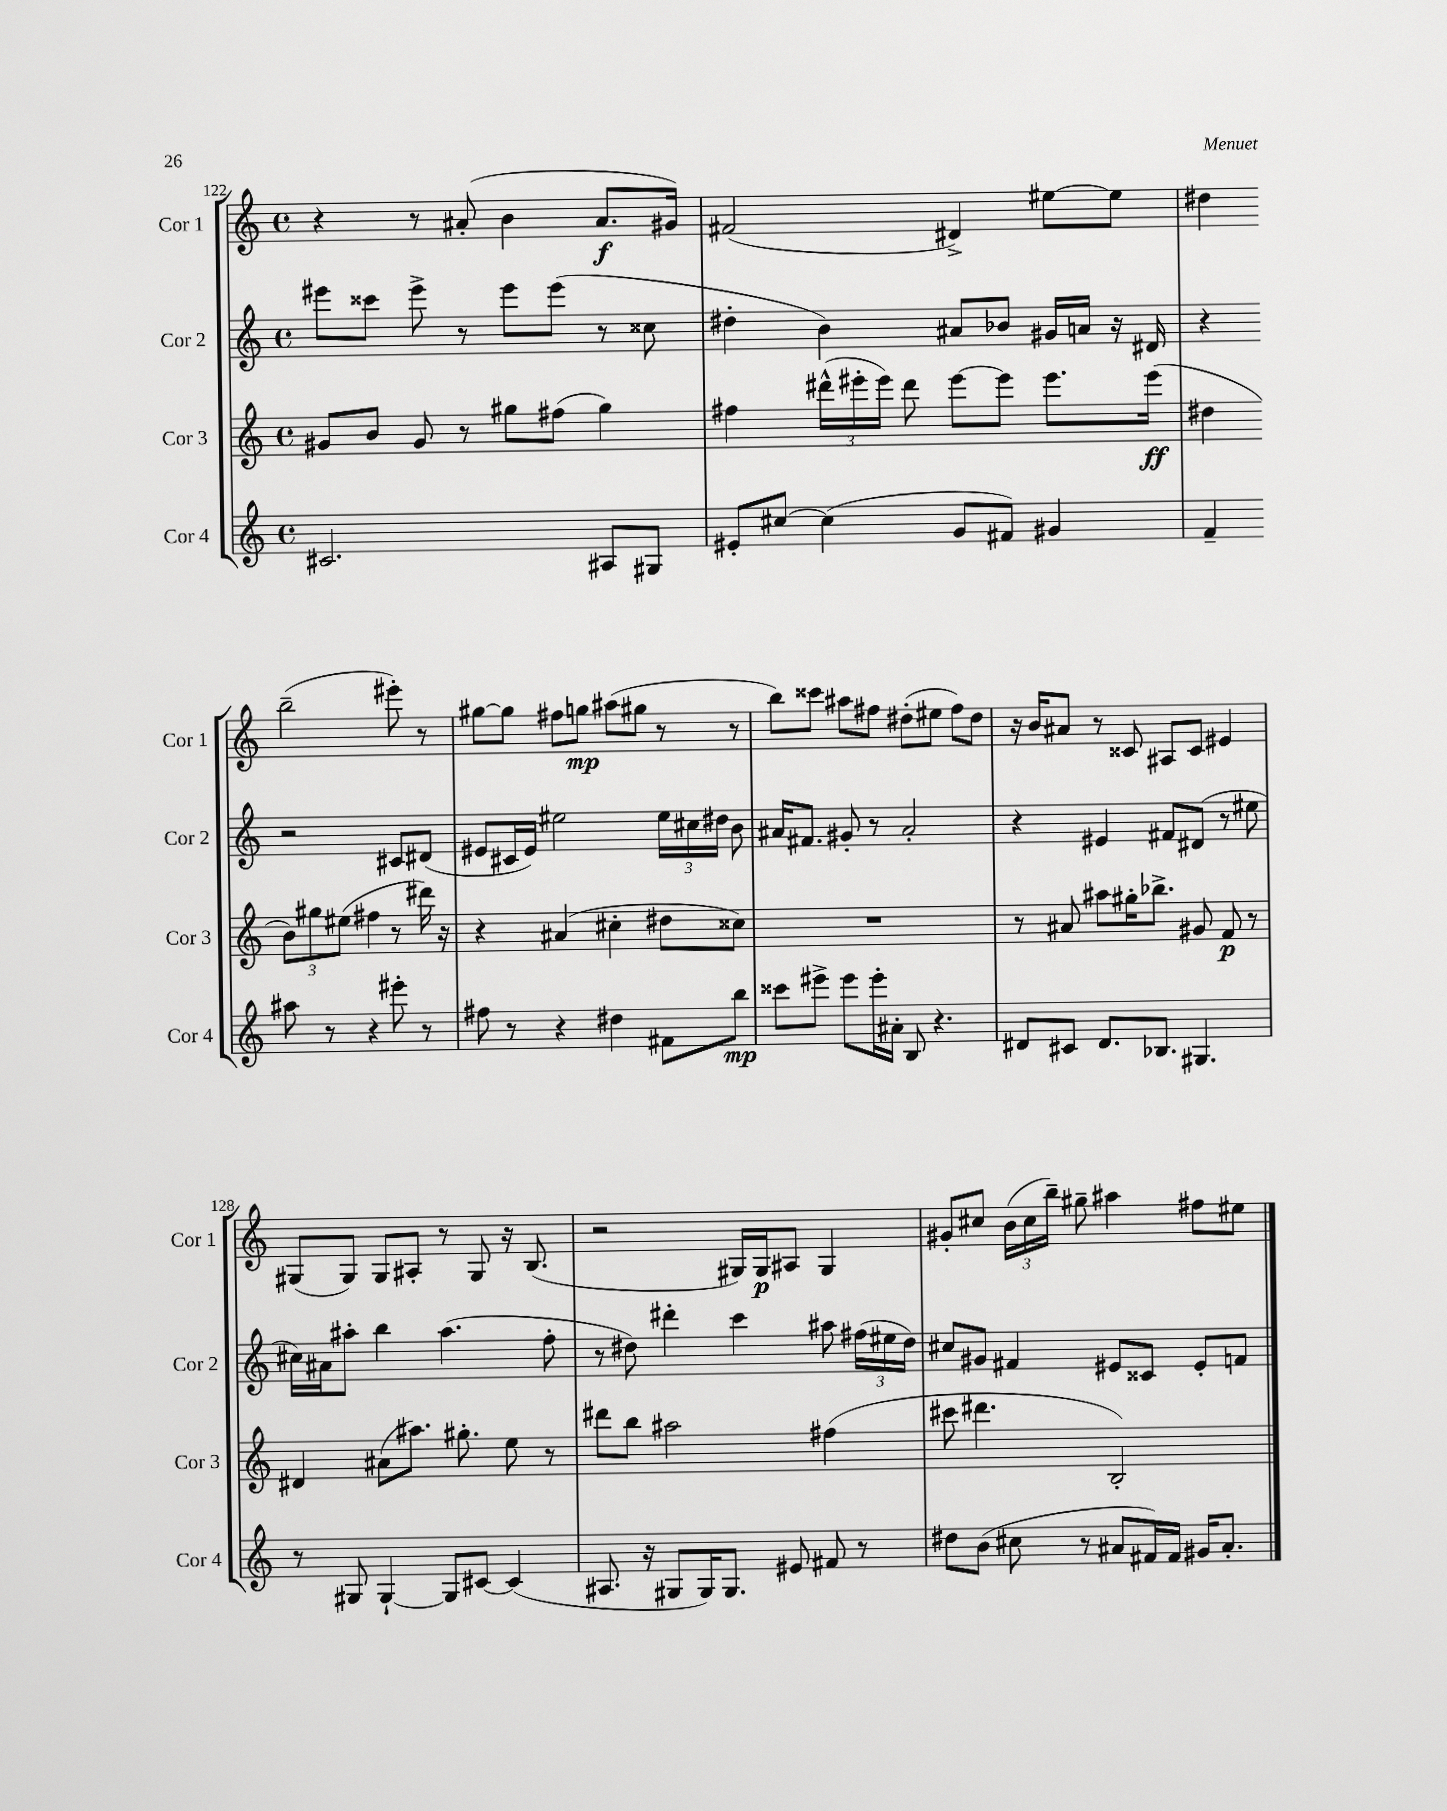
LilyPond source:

<<
\new StaffGroup <<
\new Staff = "s0" \with { instrumentName = "Cor 1" shortInstrumentName = "Cor 1" } {
    \clef treble \key c \major \defaultTimeSignature \time 4/4
    \autoBeamOff r4 r8 ais'8-.( b'4 ais'8.[\f gis'16]) |
    fis'2( dis'4->) eis''8[~ eis''8] |
    dis''4 b''2--( eis'''8-.) r8 |
    gis''8[~ gis''8] fis''8[ g''8]\mp ais''8[( gis''8] r8 r8 |
    b''8[) cisis'''8] ais''8[ fis''8] dis''8[-.( eis''8] fis''8[) dis''8] |
    r16 b'16[ ais'8] r8 cisis'8 ais8[ cisis'8] eis'4 |
    gis8[( gis8]) gis8[ ais8]-. r8 gis8 r16 b8.( |
    r2 gis16[) gis16\p ais8] gis4 |
    gis'8[-. cis''8] \tuplet 3/2 { b'16[( cis''16 b''16]--) } gis''8-- ais''4 fis''8[ eis''8] \bar "|." |
}
\new Staff = "s1" \with { instrumentName = "Cor 2" shortInstrumentName = "Cor 2" } {
    \clef treble \key c \major \defaultTimeSignature \time 4/4
    \autoBeamOff eis'''8[ cisis'''8] eis'''8-> r8 eis'''8[ eis'''8]( r8 cisis''8 |
    dis''4-. b'4) ais'8[ bes'8] gis'16[ a'16] r16 dis'16 |
    r4 r2 cis'8[ dis'8]( |
    eis'8[ cis'16 eis'16]) eis''2 \tuplet 3/2 { eis''16[ cis''16 dis''16] } b'8 |
    ais'16[ fis'8.] gis'8-. r8 ais'2-. |
    r4 eis'4 fis'8[ dis'8]( r8 eis''8 |
    cis''16[) ais'16 ais''8]-. b''4 ais''4.( f''8-. |
    r8 dis''8) dis'''4-. c'''4 ais''8 \tuplet 3/2 { fis''16[( eis''16 dis''16]) } |
    cis''8[ gis'8] fis'4 eis'8[ cisis'8] eis'8[-. f'8] \bar "|." |
}
\new Staff = "s2" \with { instrumentName = "Cor 3" shortInstrumentName = "Cor 3" } {
    \clef treble \key c \major \defaultTimeSignature \time 4/4
    \autoBeamOff gis'8[ b'8] gis'8 r8 gis''8[ fis''8]( gis''4) |
    fis''4 \tuplet 3/2 { dis'''16[-^( eis'''16-. eis'''16]) } dis'''8 eis'''8[~ eis'''8] eis'''8.[ eis'''16]\ff( |
    dis''4 \tuplet 3/2 { b'8[) gis''8 eis''8]( } fis''4 r8 dis'''16) r16 |
    r4 ais'4( cis''4-. dis''8[ cisis''8]) |
    R1 |
    r8 ais'8 ais''8[ gis''16-. bes''8.]-> gis'8 f'8\p r8 |
    dis'4 ais'8[( ais''8.]) gis''8.-. e''8 r8 |
    dis'''8[ b''8] ais''2 fis''4( |
    cis'''8 dis'''4. b2-.) \bar "|." |
}
\new Staff = "s3" \with { instrumentName = "Cor 4" shortInstrumentName = "Cor 4" } {
    \clef treble \key c \major \defaultTimeSignature \time 4/4
    \autoBeamOff cis'2. ais8[ gis8] |
    eis'8[-. cis''8]~ cis''4( g'8[ fis'8]) gis'4 |
    f'4-- ais''8 r8 r4 eis'''8-. r8 |
    fis''8 r8 r4 dis''4 fis'8[ b''8]\mp |
    cisis'''8[ eis'''8]-> eis'''8[ eis'''16-. ais'16]-. b8 r4. |
    dis'8[ cis'8] dis'8.[ bes8.] gis4. |
    r8 gis8 gis4~-! gis8[ cis'8]~ cis'4( |
    ais8. r16 gis8[ gis16) gis8.] eis'8 fis'8 r8 |
    dis''8[ b'8]( cis''8 r8 ais'8[ fis'16) fis'16] gis'16[ ais'8.]-. \bar "|." |
}
>>
>>
\layout { \context { \Score currentBarNumber = #122 } }
